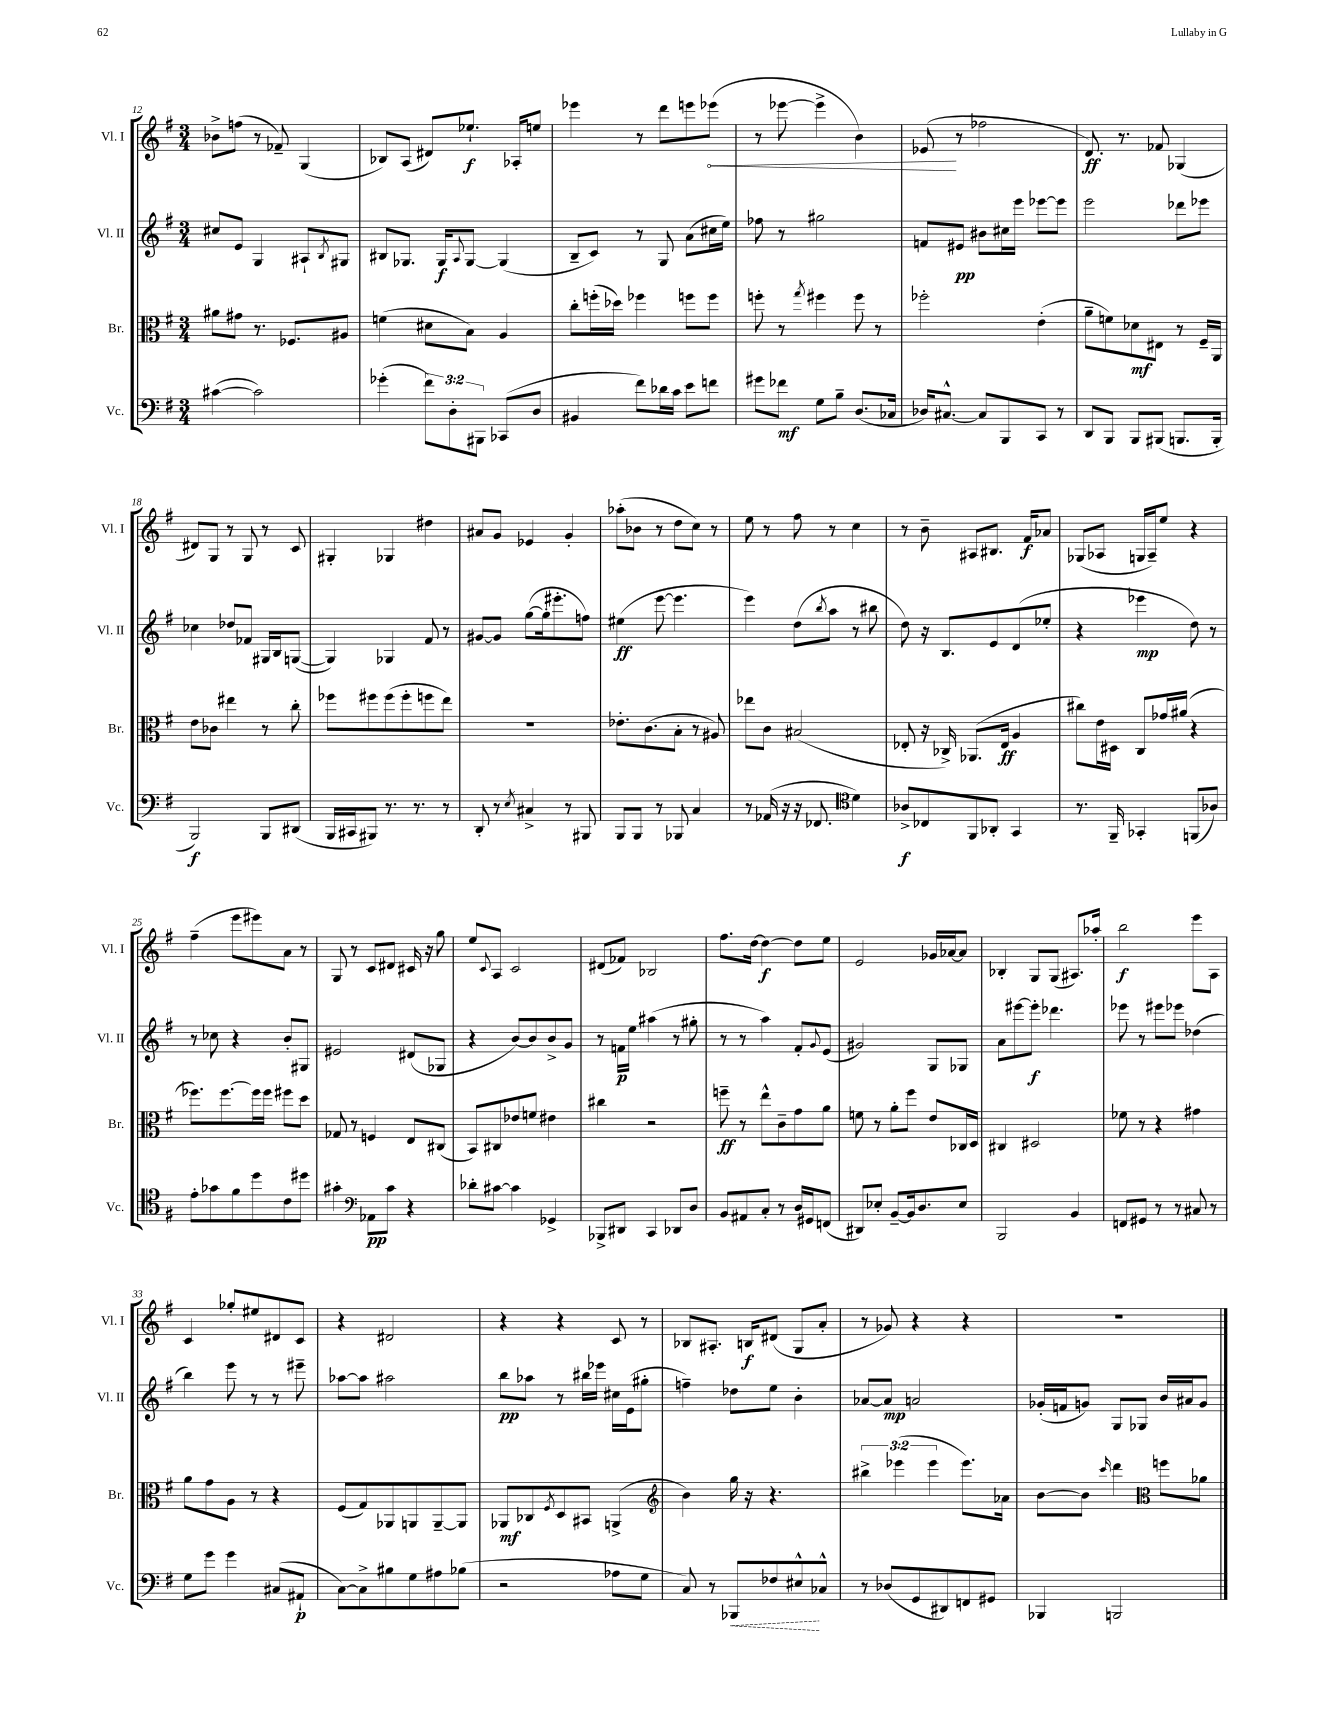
<<
\new StaffGroup <<
\new Staff = "s0" \with { instrumentName = "Vl. I" shortInstrumentName = "Vl. I" } {
    \clef treble \key g \major \numericTimeSignature \time 3/4
    bes'8-> f''8( r8 fes'8--) g4( |
    bes8) a8( dis'8) ees''8.-!\f aes16-. e''8 |
    ees'''4 r8 d'''8 e'''8 \once \override Hairpin.circled-tip = ##t ees'''8\<( |
    r8 ees'''8~ ees'''4-> b'4) |
    ees'8\!( r8 fes''2 |
    d'8.\ff) r8. fes'8 ges4( |
    dis'8) g8 r8 g8 r8 c'8 |
    gis4-. ges4 dis''4 |
    ais'8 g'8 ees'4 g'4-. |
    aes''8-.( bes'8 r8 d''8 c''8) r8 |
    e''8 r8 fis''8 r8 c''4 |
    r8 b'8-- ais8 bis8. fis'16\f aes'8 |
    ges8( aes8 g16 aes16--) e''8 r4 |
    fis''4--( e'''8 eis'''8) a'8 r8 |
    g8 r8 c'8 dis'8 cis'16 r16 g''8 |
    e''8 \appoggiatura { c'8 } a8 c'2 |
    dis'8( fes'8) bes2 |
    fis''8. d''16~ d''4~\f d''8 e''8 |
    e'2 ges'16 aes'16~ aes'8 |
    bes4-. g8 g8( ais8.) aes''16-. |
    b''2\f e'''8 a8 |
    c'4 ges''8-. eis''8 dis'8 c'8 |
    r4 dis'2 |
    r4 r4 c'8 r8 |
    bes8 ais8.-. b16\f dis'8( g8 a'8-. |
    r8 ges'8) r4 r4 |
    R2. \bar "|." |
}
\new Staff = "s1" \with { instrumentName = "Vl. II" shortInstrumentName = "Vl. II" } {
    \clef treble \key g \major \numericTimeSignature \time 3/4
    cis''8 e'8 g4 ais8-! \acciaccatura { b8 } gis8 |
    bis8 ges8. ges16\f \appoggiatura { a8 } ges8~ ges4( |
    b8-- c'8) r8 g8 a'8( cis''16 e''16) |
    fes''8 r8 gis''2 |
    f'8 eis'8\pp bis'8 cis''16 e'''16 ees'''8~ ees'''8 |
    e'''2 des'''8 ees'''8 |
    ces''4 des''8 fes'8 gis16 b16 g8~( |
    g4) ges4 fis'8 r8 |
    gis'8~ gis'8 g''8~( g''16-. eis'''8.-. f''8) |
    eis''4\ff( e'''8~ e'''4. |
    e'''4) d''8( \acciaccatura { b''8 } a''8 r8 bis''8 |
    d''8) r16 b8. e'8 d'8( ees''8-. |
    r4 ees'''4\mp d''8) r8 |
    r8 ces''8 r4 b'8-. gis8 |
    eis'2 dis'8( ges8 |
    r4 b'8~) b'8 b'8-> g'8 |
    r8 f'16\p e''16 ais''4( r8 gis''8-. |
    r8 r8 a''4) fis'8-. \appoggiatura { g'8 } e'8( |
    gis'2) g8 ges8 |
    a'8 eis'''8~ eis'''8-.\f des'''4. |
    ees'''8 r8 eis'''8 ees'''8 des''4( |
    b''4) e'''8 r8 r8 eis'''8-- |
    aes''8~ aes''8 ais''2 |
    b''8\pp aes''8 r8 bis''16 ees'''16 cis''16 e'16( gis''8-. |
    f''4--) des''8 e''8 b'4-. |
    aes'8~ aes'8\mp a'2 |
    ges'16-.( f'16 g'8) g8 ges8 b'16 ais'16 g'8 \bar "|." |
}
\new Staff = "s2" \with { instrumentName = "Br." shortInstrumentName = "Br." } {
    \clef alto \key g \major \numericTimeSignature \time 3/4 \override Staff.TupletNumber.text = #tuplet-number::calc-fraction-text
    ais'8 gis'8 r8. fes8. ais8 |
    f'4( dis'8 b8) a4 |
    c''8-. f''16-.( des''16) fes''4 f''8 f''8 |
    f''8-. r8 \acciaccatura { g''8 } fis''4 fis''8 r8 |
    fes''2-. e'4-.( |
    a'8-- f'8) des'8\mf eis8 r8 fis16-- a,16 |
    e'8 ces'8 eis''4 r8 c''8-. |
    fes''8 fis''8 fis''8( fis''8-. f''8 e''8) |
    R2. |
    ees'8.-. c'8.( b8-. r8 ais8) |
    ees''8 c'8 bis2( |
    ees8-. r16 ces16->) aes,8.( ees16\ff a4 |
    cis''8) e'16 dis16 c8 ges'16 ais'16( r4 |
    fes''8.) fes''8.~ fes''16 fes''16 fis''8 d''8 |
    ges8 r8 f4 e8 cis8( |
    b,8) cis8 ees'8 f'8 eis'4 |
    cis''4 r2 |
    f''8--\ff r8 e''8-^ c'8-- g'8 a'8 |
    f'8 r8 a'8-. fis''8 e'8 ces16 d16 |
    cis4 dis2 |
    fes'8 r8 r4 gis'4 |
    a'8 g'8 a8 r8 r4 |
    fis8( g8) aes,8 a,8 a,8~-- a,8 |
    aes,8\mf ces8 \acciaccatura { fis8 } d8 bis,8 a,4->( |
    \clef treble b'4) g''16 r16 r4. |
    \tuplet 3/2 { bis''4-> ees'''4( ees'''4 } ees'''8.) aes'16 |
    b'8~ b'8 \grace { c'''16 } d'''4 \clef alto f''8 aes'8 \bar "|." |
}
\new Staff = "s3" \with { instrumentName = "Vc." shortInstrumentName = "Vc." } {
    \clef bass \key g \major \numericTimeSignature \time 3/4 \override Staff.TupletNumber.text = #tuplet-number::calc-fraction-text
    cis'4~( cis'2) |
    ges'4-.( \tuplet 3/2 { fis'8) d8-. bis,,8 } ces,8( d8 |
    bis,4 fis'8) des'16 c'16 e'8 f'8 |
    gis'8 fes'8\mf g8 b8-- d8.( ces16 |
    des16) cis8.~-^ cis8 b,,8 c,8 r8 |
    d,8 b,,8 b,,8 bis,,8( b,,8. b,,16-. |
    b,,2\f) b,,8 dis,8( |
    b,,16 cis,16 bis,,8) r8. r8. r8 |
    d,8-. r8 \acciaccatura { e8 } cis4-> r8 bis,,8 |
    b,,8 b,,8 r8 bes,,8 c4 |
    r8 aes,16( r16 r16 fes,8. \clef tenor d'4) |
    aes8->\f ces8 fis,8 aes,8-. g,4 |
    r8. fis,16-- ges,4-. f,8( aes8) |
    e'8-. ges'8 fis'8 d''8 c'8 dis''8 |
    gis'4-. \clef bass aes,8\pp c'8 r4 |
    des'8-. cis'8~ cis'4 ges,4-> |
    bes,,8-> dis,8 c,4 des,8 d8 |
    b,8 ais,8 c8-. r8 d16 gis,16 f,8( |
    dis,8) ees8-. b,8~-- b,16 d8. ees8 |
    b,,2 b,4 |
    f,8 gis,8 r8 r8 cis8 r8 |
    g8 g'8 g'4 cis8( ais,8-!\p |
    c8~) c8-> bis8 g8 ais8 bes8( |
    r2 aes8 g8 |
    c8) r8 \once \override Hairpin.style = #'dashed-line bes,,8\< fes8 eis8-^\! ces8-^ |
    r8 des8( g,8 dis,8) f,8 gis,8 |
    bes,,4 b,,2 \bar "|." |
}
>>
>>
\layout { \context { \Score currentBarNumber = #12 } }
